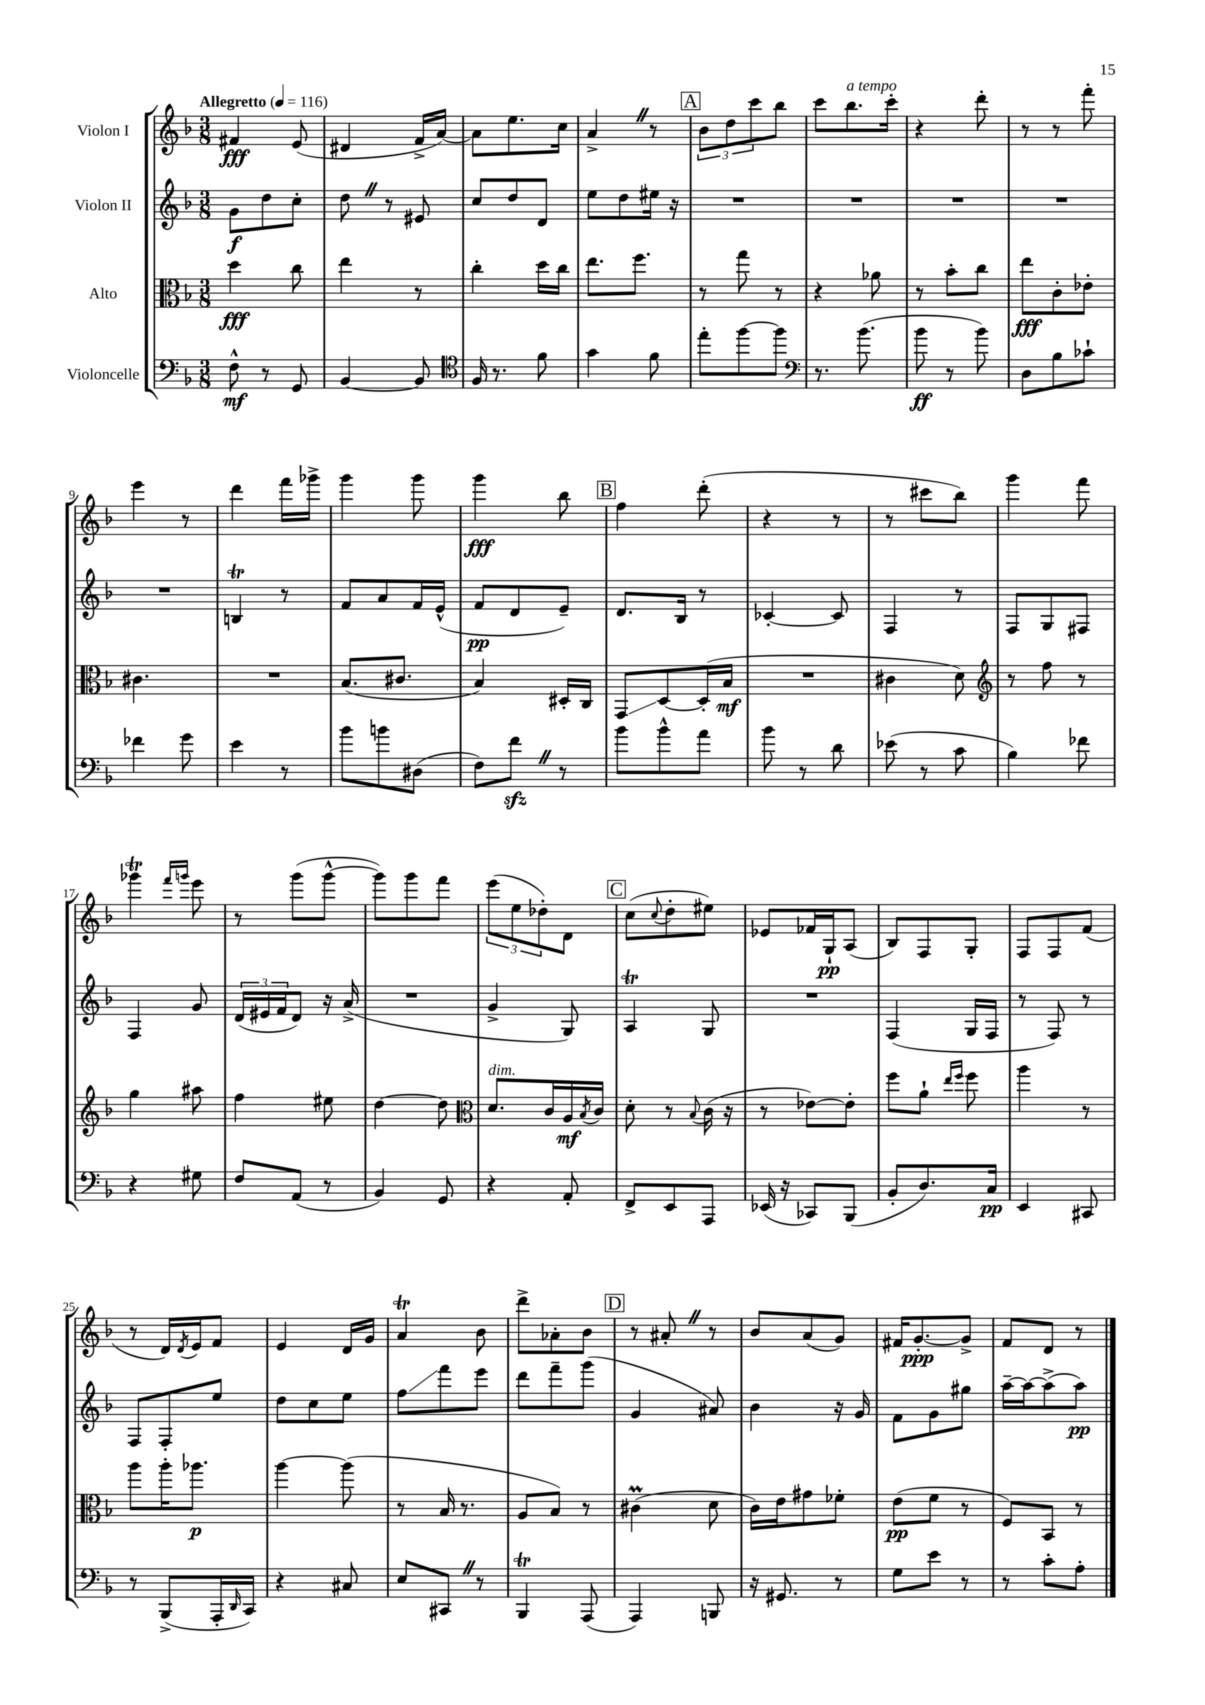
<<
\new StaffGroup <<
\new Staff = "s0" \with { instrumentName = "Violon I" } {
    \clef treble \key f \major \numericTimeSignature \time 3/8 \tempo "Allegretto" 4 = 116
    fis'4\fff e'8( |
    dis'4 f'16-> a'16~) |
    a'8 e''8. c''16 |
    a'4-> \once \override BreathingSign.text = \markup { \musicglyph "scripts.caesura.straight" } \breathe r8 |
    \mark \markup { \box "A" } \tuplet 3/2 { bes'8 d''8 c'''8 } bes''8 |
    c'''8 bes''8.^\markup { \italic "a tempo" } c'''16-. |
    r4 d'''8-. |
    r8 r8 f'''8-. |
    e'''4 r8 |
    d'''4 f'''16 ges'''16-> |
    g'''4 g'''8 |
    g'''4\fff bes''8 |
    \mark \markup { \box "B" } f''4 d'''8-.( |
    r4 r8 |
    r8 cis'''8 bes''8) |
    g'''4 f'''8 |
    ges'''4\trill \grace { f'''16 g'''16 } e'''8 |
    r8 g'''8( g'''8~-^ |
    g'''8) g'''8 f'''8 |
    \tuplet 3/2 { e'''8( e''8 des''8-.) } d'8 |
    \mark \markup { \box "C" } c''8( \appoggiatura { c''8 } d''8-. eis''8) |
    ees'8 fes'16 g16-!\pp a8( |
    bes8) f8 g8-. |
    f8 f8 f'8( |
    r8 d'16) \acciaccatura { d'8 } e'16 f'8 |
    e'4 d'16 g'16 |
    a'4\trill bes'8 |
    d'''8-> aes'8-. bes'8 |
    \mark \markup { \box "D" } r8 ais'8-. \once \override BreathingSign.text = \markup { \musicglyph "scripts.caesura.straight" } \breathe r8 |
    bes'8 a'8( g'8) |
    fis'16 g'8.~-.\ppp g'8-> |
    f'8 d'8 r8 \bar "|." |
}
\new Staff = "s1" \with { instrumentName = "Violon II" } {
    \clef treble \key f \major \numericTimeSignature \time 3/8
    g'8\f d''8 c''8-. |
    d''8 \once \override BreathingSign.text = \markup { \musicglyph "scripts.caesura.straight" } \breathe r8 eis'8 |
    c''8 d''8 d'8 |
    e''8 d''8 eis''16 r16 |
    \mark \markup { \box "A" } R4. |
    R4. |
    R4. |
    R4. |
    R4. |
    b4\trill r8 |
    f'8 a'8 f'16 e'16-^( |
    f'8\pp d'8 e'8--) |
    \mark \markup { \box "B" } d'8. bes16 r8 |
    ces'4~-. ces'8 |
    f4 r8 |
    f8 g8 fis8 |
    f4 g'8 |
    \tuplet 3/2 { d'16( eis'16 f'16 } d'8) r16 a'16->( |
    R4. |
    g'4-> g8) |
    \mark \markup { \box "C" } a4\trill g8 |
    R4. |
    f4( g16 f16 |
    r8 f8) r8 |
    f8 f8-. e''8 |
    d''8 c''8 e''8 |
    f''8\glissando f'''8 e'''8 |
    d'''8 f'''8-- g'''8( |
    \mark \markup { \box "D" } g'4 ais'8) |
    bes'4 r16 g'16 |
    f'8 g'8 gis''8 |
    a''16~-- a''16~ a''8->( a''8\pp) \bar "|." |
}
\new Staff = "s2" \with { instrumentName = "Alto" } {
    \clef alto \key f \major \numericTimeSignature \time 3/8
    d''4\fff c''8 |
    e''4 r8 |
    c''4-. d''16 c''16 |
    e''8. f''8. |
    \mark \markup { \box "A" } r8 g''8 r8 |
    r4 aes'8 |
    r8 bes'8-. c''8 |
    e''8\fff c'8-. ees'8-. |
    cis'4. |
    R4. |
    bes8.( cis'8. |
    bes4) dis16-. c16 |
    \mark \markup { \box "B" } g,8\glissando d8~ d16-.( bes16\mf |
    R4. |
    cis'4 d'8) |
    \clef treble r8 f''8 r8 |
    g''4 ais''8 |
    f''4 eis''8 |
    d''4~ d''8 |
    \clef alto d'8.^\markup { \italic "dim." } c'16 a16\mf \acciaccatura { bes8 } c'16 |
    \mark \markup { \box "C" } d'8-. r8 \appoggiatura { bes8 } c'16( r16 |
    r8 ees'8~) ees'8-. |
    f''8 a'8-! \grace { e''16 f''16 } f''8 |
    a''4 r8 |
    a''8 a''16-. aes''8.\p |
    a''4~ a''8( |
    r8 bes16 r8. |
    a8 bes8) r8 |
    \mark \markup { \box "D" } cis'4\prall( d'8 |
    c'16) e'16 gis'8 fes'8-. |
    e'8\pp( f'8 r8 |
    f8) bes,8 r8 \bar "|." |
}
\new Staff = "s3" \with { instrumentName = "Violoncelle" } {
    \clef bass \key f \major \numericTimeSignature \time 3/8
    f8-^\mf r8 g,8 |
    bes,4~ bes,8 |
    \clef tenor f16 r8. f'8 |
    g'4 f'8 |
    \mark \markup { \box "A" } e''8-. f''8~ f''8 |
    \clef bass r8. bes'8.( |
    bes'8\ff r8 bes'8) |
    d8 bes8 ces'8-! |
    fes'4 g'8 |
    e'4 r8 |
    bes'8 b'8 dis8( |
    f8) f'8\sfz \once \override BreathingSign.text = \markup { \musicglyph "scripts.caesura.straight" } \breathe r8 |
    \mark \markup { \box "B" } bes'8 bes'8-^ a'8 |
    bes'8 r8 d'8 |
    ees'8( r8 c'8 |
    bes4) fes'8 |
    r4 gis8 |
    f8 a,8( r8 |
    bes,4) g,8 |
    r4 a,8-. |
    \mark \markup { \box "C" } f,8-> e,8 a,,8 |
    ees,16( r16 ces,8) bes,,8( |
    bes,8-. d8.) c16\pp |
    e,4 cis,8 |
    r8 bes,,8->( a,,16-. \grace { d,16 } c,16) |
    r4 cis8 |
    e8 cis,8 \once \override BreathingSign.text = \markup { \musicglyph "scripts.caesura.straight" } \breathe r8 |
    bes,,4\trill a,,8( |
    \mark \markup { \box "D" } a,,4) b,,8 |
    r16 gis,8. r8 |
    g8 e'8 r8 |
    r8 c'8-. a8-. \bar "|." |
}
>>
>>
